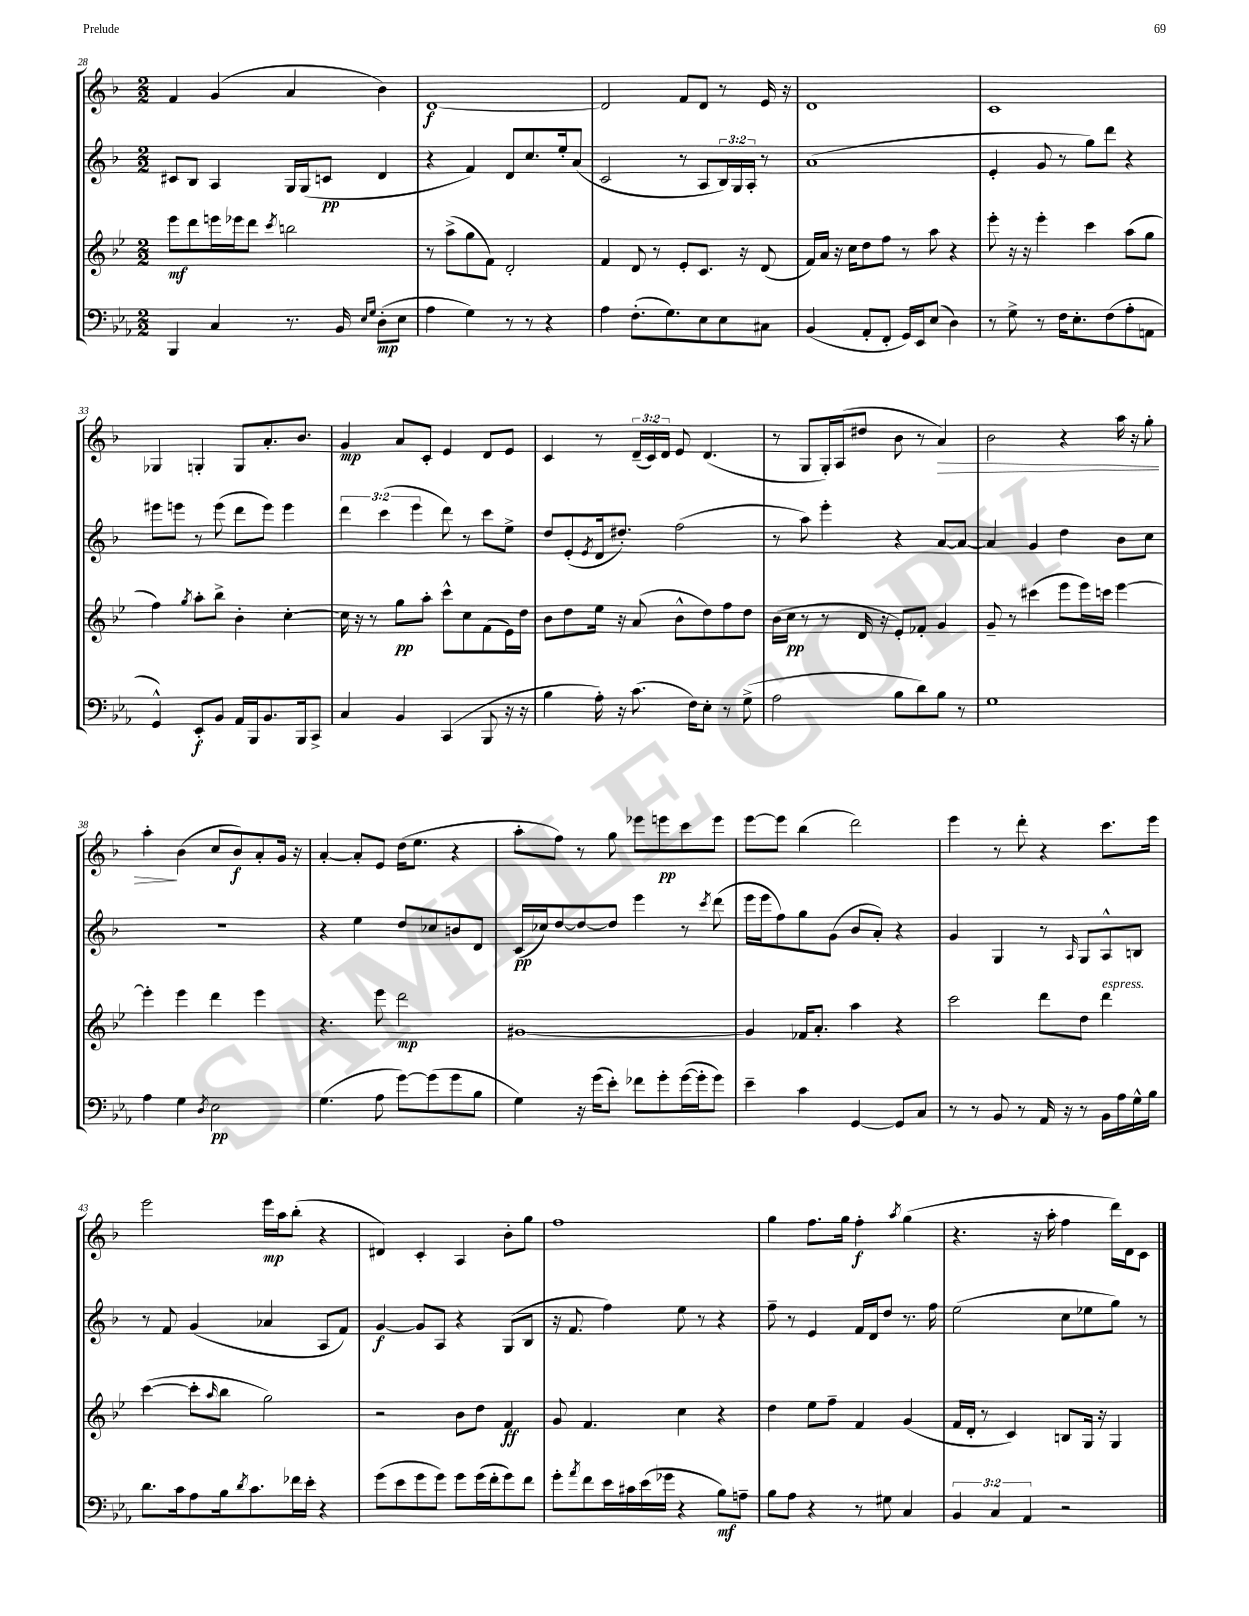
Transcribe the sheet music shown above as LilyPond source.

<<
\new StaffGroup <<
\new Staff = "s0" {
    \clef treble \key f \major \numericTimeSignature \time 2/2 \override Staff.TupletNumber.text = #tuplet-number::calc-fraction-text
    f'4 g'4( a'4 bes'4) |
    d'1~\f |
    d'2 f'8 d'8 r8 e'16 r16 |
    d'1 |
    c'1 |
    ges4 g4-. g8 a'8.-. bes'8. |
    g'4\mp a'8 c'8-. e'4 d'8 e'8 |
    c'4 r8 \tuplet 3/2 { d'16--( c'16) d'16 } e'8 d'4.( |
    r8 g8 g16-.) a16( dis''8 bes'8 r8 a'4\>) |
    bes'2 r4 a''16 r16 g''8-. |
    a''4-.\! bes'4( c''8 bes'8\f) a'8-. g'16 r16 |
    a'4~-. a'8-. e'8 d''16( e''8. r4 |
    a''8-. f''8) r8 g''8 ees'''8 e'''8\pp c'''8 e'''8 |
    e'''8~ e'''8 bes''4( d'''2) |
    e'''4 r8 d'''8-. r4 c'''8. e'''16 |
    e'''2 e'''16\mp a''16 bes''8-.( r4 |
    dis'4) c'4-. a4 bes'8-. g''8 |
    f''1 |
    g''4 f''8. g''16 f''4-.\f \acciaccatura { a''8 } g''4( |
    r4. r16 a''16-. f''4 d'''16) d'16 c'8 \bar "|." |
}
\new Staff = "s1" {
    \clef treble \key f \major \numericTimeSignature \time 2/2 \override Staff.TupletNumber.text = #tuplet-number::calc-fraction-text
    cis'8 bes8 a4 g16 g16( c'8\pp d'4 |
    r4 f'4) d'8 c''8. e''16-. a'8( |
    c'2 r8 a8 \tuplet 3/2 { bes16) g16 a16-. } r8 |
    a'1( |
    e'4-. g'8 r8 g''8) d'''8 r4 |
    eis'''8 e'''8 r8 e'''8( d'''8 e'''8) e'''4 |
    \tuplet 3/2 { d'''4 c'''4( e'''4 } d'''8) r8 c'''8 e''8-> |
    d''8 e'8-.( \acciaccatura { e'8 } d'16 dis''8.-.) f''2( |
    r8 a''8) e'''4-. r4 a'8~ a'8~ |
    a'4 g'4 d''4 bes'8 c''8 |
    R1 |
    r4 e''4 d''8 ces''8 b'8 d'8 |
    c'16\pp( ces''16) d''8~ d''8~ d''8 e'''4 r8 \acciaccatura { c'''8 } d'''8( |
    e'''16 e'''16 f''8) g''8 g'8( bes'8 a'8-.) r4 |
    g'4 g4 r8 \grace { a16 } g8 a8-^ b8 |
    r8 f'8 g'4( aes'4 a8 f'8) |
    g'4~\f g'8 a8 r4 g8( bes8 |
    r16 f'8. f''4) e''8 r8 r4 |
    f''8-- r8 e'4 f'16 d'16 d''8 r8. f''16 |
    e''2( c''8 ees''8 g''8) r8 \bar "|." |
}
\new Staff = "s2" {
    \clef treble \key bes \major \numericTimeSignature \time 2/2
    ees'''8\mf d'''8 e'''16 ees'''16 d'''8 \acciaccatura { c'''8 } b''2 |
    r8 a''8->( g''8 f'8) d'2-. |
    f'4 d'8 r8 ees'8-. c'8. r16 d'8( |
    f'16) a'16 r16 c''16 d''8 f''8 r8 a''8 r4 |
    ees'''8-. r16 r16 ees'''4-. c'''4 a''8( g''8 |
    f''4) \acciaccatura { g''8 } a''8-. bes''8-> bes'4-. c''4~-. |
    c''16 r16 r8 g''8\pp a''8-. c'''8-^ c''8 f'8( ees'16) d''16 |
    bes'8 d''8 ees''16 r16 a'8( bes'8-^ d''8) f''8 d''8 |
    bes'16( c''16\pp r8 r8 d'16 r16 ees'8-.) fes'8-. g'4 |
    g'8-- r8 cis'''4( ees'''8 ees'''16) c'''16 ees'''4~ |
    ees'''4-. ees'''4 d'''4 ees'''4 |
    r4. ees'''8 d'''2\mp |
    gis'1~ |
    gis'4 fes'16 a'8.-. a''4 r4 |
    c'''2 d'''8 d''8 d'''4^\markup { \italic "espress." } |
    c'''4~( c'''8-. \grace { a''16 } bes''8 g''2) |
    r2 bes'8 d''8 f'4\ff |
    g'8 f'4. c''4 r4 |
    d''4 ees''8 f''8-- f'4 g'4( |
    f'16 d'16-. r8 c'4) b8 g16 r16 g4 \bar "|." |
}
\new Staff = "s3" {
    \clef bass \key ees \major \numericTimeSignature \time 2/2 \override Staff.TupletNumber.text = #tuplet-number::calc-fraction-text
    bes,,4 c4 r8. bes,16 \grace { ees16 g16 } d8-.\mp( ees8 |
    aes4 g4) r8 r8 r4 |
    aes4 f8.-.( g8.) ees8 ees8 cis8 |
    bes,4( aes,8-. f,8-. g,16) ees,16 ees8( d4) |
    r8 g8-> r8 f16 ees8.-. f8( aes8-. a,8 |
    g,4-^) ees,8-.\f bes,8 aes,16 bes,,16 bes,8. bes,,16 c,8-> |
    c4 bes,4 c,4( bes,,8 r16 r16 |
    bes4 aes16-.) r16 c'8.( f16) ees8-. r8 g8->( |
    aes2 bes8 d'8) bes8 r8 |
    g1 |
    aes4 g4 \acciaccatura { d8 } ees2\pp |
    g4.( aes8 g'8~) g'8( g'8 bes8 |
    g4) r16 g'16( ees'8-.) fes'8 g'8-. g'16~( g'16-. g'8) |
    ees'4-- c'4 g,4~ g,8 c8 |
    r8 r8 bes,8 r8 aes,16 r16 r8 bes,16 aes16 g16-^ bes16 |
    d'8. c'16 aes8 bes16 \acciaccatura { d'8 } c'8. fes'16 ees'16-. r4 |
    g'8( ees'8 g'8 g'8) g'8 g'16( f'16-. g'8) f'8 |
    g'8-. \acciaccatura { aes'8 } f'8 ees'16 cis'16 ees'16( ges'16 r4 bes8\mf) a8-- |
    bes8 aes8 r4 r8 gis8 c4 |
    \tuplet 3/2 { bes,4 c4 aes,4 } r2 \bar "|." |
}
>>
>>
\layout { \context { \Score currentBarNumber = #28 } }
